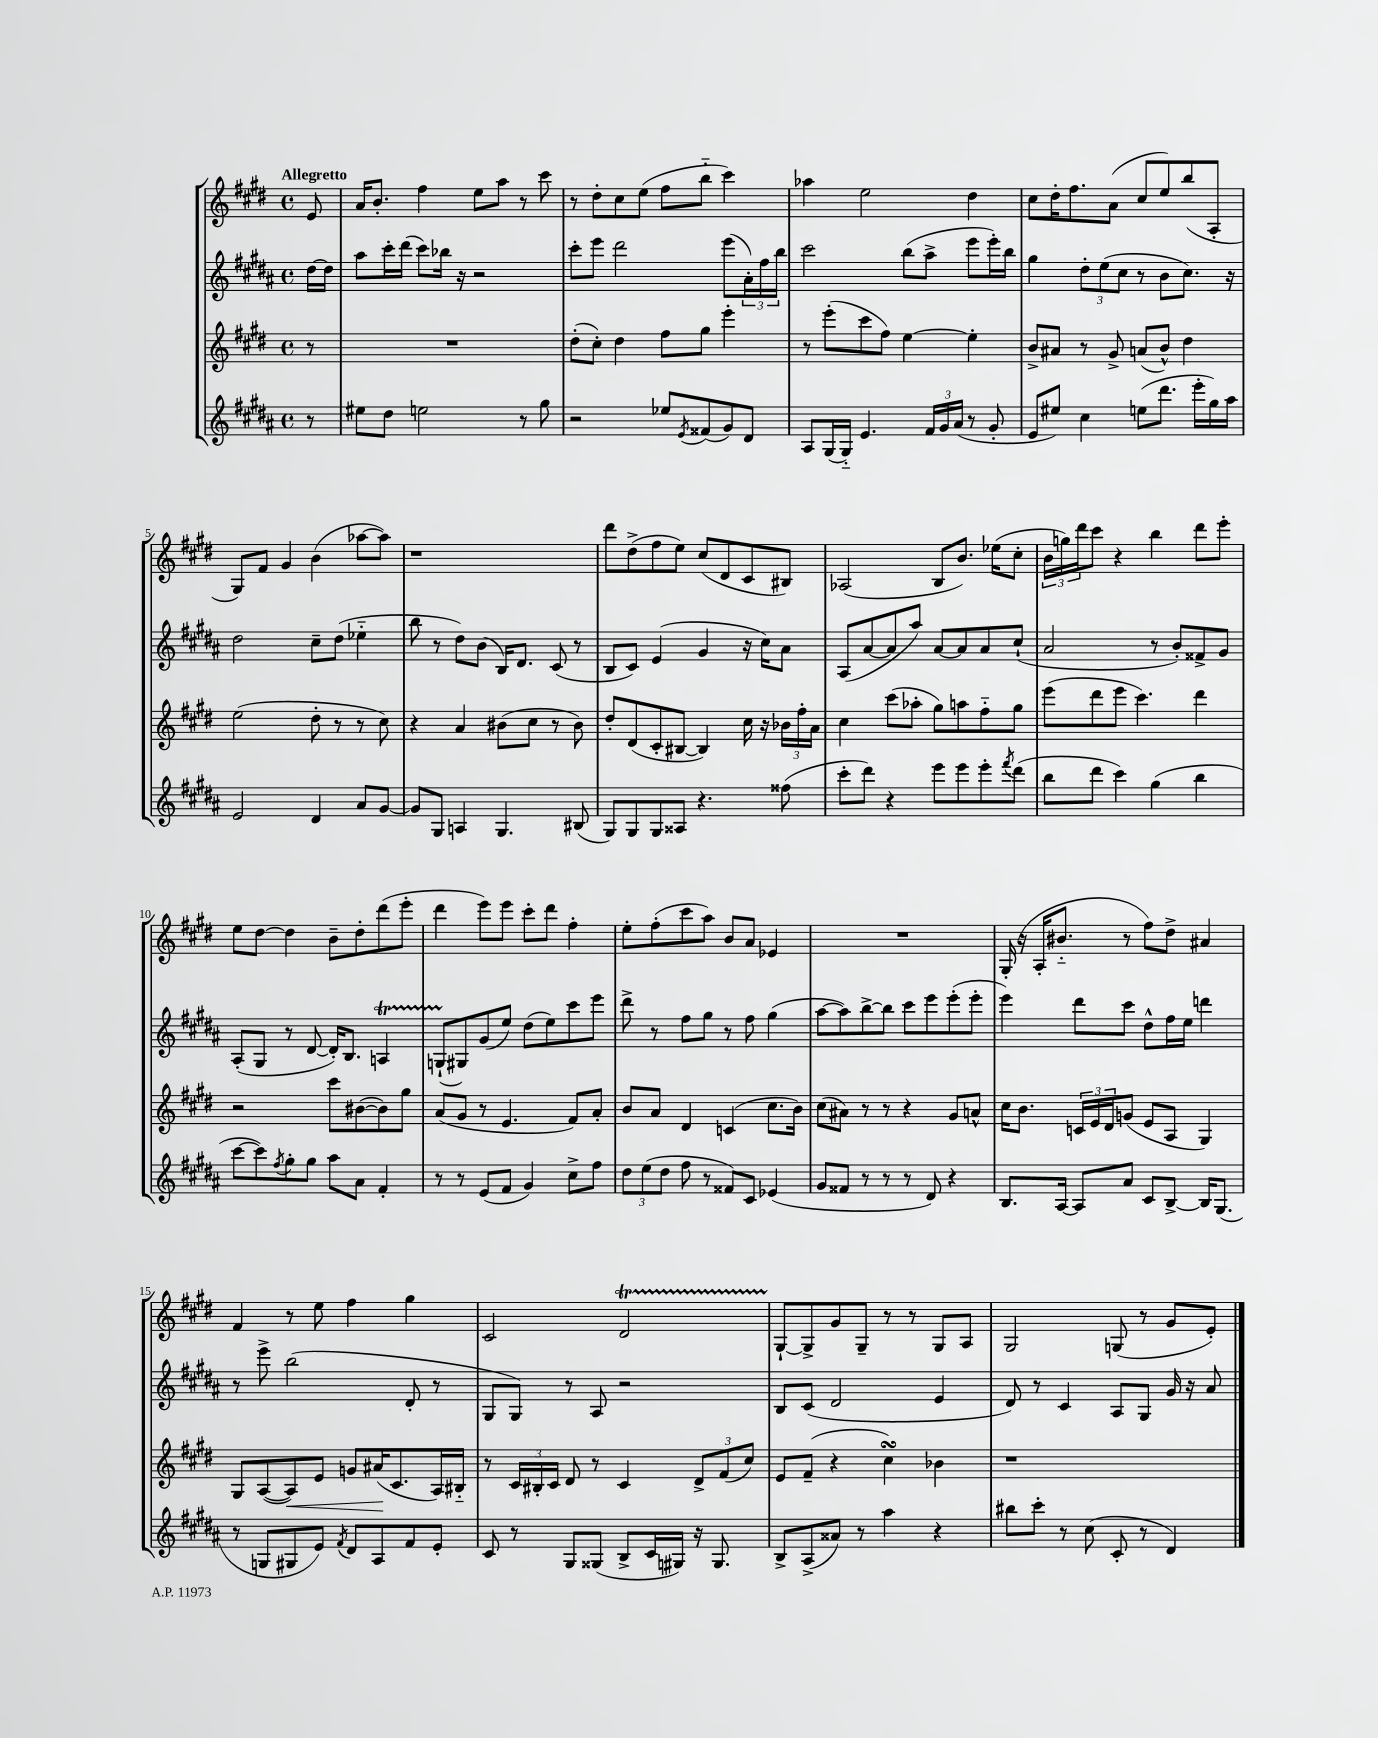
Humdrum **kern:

**kern	**kern	**dynam	**kern	**kern
*part4	*part3	*part3	*part2	*part1
*staff4	*staff3	*staff3	*staff2	*staff1
*clefG2	*clefG2	*	*clefG2	*clefG2
*k[f#c#g#d#a#]	*k[f#c#g#d#]	*	*k[f#c#g#d#a#]	*k[f#c#g#d#]
*M4/4	*M4/4	*	*M4/4	*M4/4
*met(c)	*met(c)	*	*met(c)	*met(c)
=	=	=	=	=
!	!	!	!	!LO:TX:a:B:t=Allegretto
8r	8r	.	[16dd#\LL	8e/
.	.	.	16dd#\JJ]	.
=1	=1	=1	=1	=1
8ee#X\L	1r	.	8aa#\L	16a/KL
.	.	.	.	8.b'/J
8dd#\J	.	.	16ccc#'\L	.
.	.	.	(16ddd#\JJ	.
2een\	.	.	8ccc#\L)	4ff#\
.	.	.	16bb-X\Jk	.
.	.	.	16r	.
.	.	.	2r	8ee\L
.	.	.	.	8aa\J
8r	.	.	.	8r
8gg#\	.	.	.	8ccc#\
=2	=2	=2	=2	=2
2r	(8dd#'\L	.	8ccc#'\L	8r
.	8cc#'\J)	.	8eee\J	8dd#'\L
.	4dd#\	.	2ddd#\	8cc#\
.	.	.	.	(8ee\J
8ee-X/L	8ff#\L	.	.	8ff#\L
8qe/	.	.	.	.
(8f##X/	8gg#\J	.	.	8bb\J
8g#/)	4eee'\	.	(8eee\L	4ccc#\)
8d#/J	.	.	24a#'\L)	.
.	.	.	24ff#\	.
.	.	.	24bb\JJ	.
=3	=3	=3	=3	=3
8A#/L	8r	.	2ccc#\	4aa-X\
(16G#/L	(8eee'\L	.	.	.
16G#/JJ)	.	.	.	.
4.e/	8ccc#\	.	.	2ee\
.	8ff#\J)	.	.	.
.	[4ee\	.	(8bb\L	.
24f#/LL	.	.	8aa#^\J	.
24g#/	.	.	.	.
(24a#/JJ	.	.	.	.
8r	4ee'\]	.	8eee\L	4dd#\
8g#'/	.	.	16eee'\L)	.
.	.	.	16bb\JJ	.
=4	=4	=4	=4	=4
8e/L	8b^/L	.	4gg#\	8cc#\L
8ee#X/J)	8a#X/J	.	.	16dd#'\K
.	.	.	.	8.ff#\
4cc#\	8r	.	12dd#'\L	.
.	.	.	(12ee\	.
.	8g#^/	.	.	(8a\J
.	.	.	12cc#\J	.
(8een\L	(8an/L	.	8r	8cc#/L
8.ddd#\J	8b^^/J)	.	8b\L	8ee/)
.	4dd#\	.	8.cc#\J)	(8bb/
16eee'\LL	.	.	.	.
16gg#\)	.	.	.	8A'/J
16aa#\JJ	.	.	16r	.
!!LO:LB:g=z
=5	=5	=5	=5	=5
2e/	(2ee\	.	2dd#\	8G#/L)
.	.	.	.	8f#/J
.	.	.	.	4g#/
4d#/	8dd#'\	.	8cc#~\L	(4b\
.	8r	.	(8dd#\J	.
8a#/L	8r	.	4ee-X\	[8aa-X\L
[8g#/J	8cc#\)	.	.	8aa-\J])
=6	=6	=6	=6	=6
8g#/L]	4r	.	8bb\	1r
8G#/J	.	.	8r	.
4An/	4a/	.	8dd#\L)	.
.	.	.	(8b\J	.
4.G#/	(8b#X\L	.	16B/KL)	.
.	.	.	8.d#/J	.
.	8cc#\J	.	.	.
.	8r	.	(8c#/	.
(8B#X/	8b#\)	.	8r	.
=7	=7	=7	=7	=7
8G#/L)	8dd#'/L	.	8B/L	8ddd#\L
8G#/	(8d#/	.	8c#/J)	(8dd#^\
8G#/	8c#'/	.	(4e/	8ff#\
8A##X/J	[8B#X/J	.	.	8ee\J)
4.r	4B#/])	.	4g#/	(8cc#/L
.	.	.	.	8d#/
.	16cc#\	.	16r	8c#/
.	16r	.	16cc#\KL)	.
(8ff##X\	24b-X\LL	.	8a#\J	8B#X/J)
.	24ff#'\	.	.	.
.	24a\JJ	.	.	.
=8	=8	=8	=8	=8
8ccc#'\L	4cc#\	.	(8A#/L	(2A-X/
8ddd#\J)	.	.	[8a#/	.
4r	(8ccc#\L	.	8a#/]	.
.	8aa-X'\J	.	8aa#/J)	.
8eee\L	8gg#\L)	.	[8a#/L	8B/L
8eee\	8aan\	.	8a#/]	8.b/J)
8eee'\	8ff#\	.	8a#/	.
.	.	.	.	(16ee-X\KL
8qfff#/	.	.	.	.
(8ddd#\J	8gg#\J	.	(8cc#`/J	8cc#'\J
=9	=9	=9	=9	=9
8bb\L	(8eee\L	.	2a#/	24b\LL
.	.	.	.	24ggn\)
.	.	.	.	24ddd#\J
8ddd#\J	8ddd#\	.	.	8ccc#\J
4ccc#\)	8eee\J	.	.	4r
.	4.ccc#\)	.	.	.
(4gg#\	.	.	8r	4bb\
.	.	.	8b'/L)	.
4bb\	4ddd#\	.	8f##X^/	8ddd#\L
.	.	.	8g#/J	8eee'\J
!!LO:LB:g=z
=10	=10	=10	=10	=10
[8ccc#\L	2r	.	(8A#'/L	8ee\L
8ccc#\])	.	.	8G#/J	[8dd#\J
8qff#/	.	.	.	.
8gg#'\	.	.	8r	4dd#\]
8gg#\J	.	.	[8d#/	.
8aa#\L	8ccc#\L	.	16d#'/KL])	8b~\L
.	.	.	8.B/J	.
8a#\J	([8b#X\	.	.	8dd#'\
4f#'/	8b#\])	.	4AnT/	(8ddd#\
.	8gg#\J	.	.	8eee'\J
=11	=11	=11	=11	=11
8r	(8a/L	.	(8GnTTT`/L	4ddd#\
8r	8g#/J	.	8G#X/)	.
(8e/L	8r	.	(8g#/	8eee\L)
8f#/J	4.e/	.	8ee/J)	8eee\J
4g#/)	.	.	(8dd#\L	8ccc#'\L
.	.	.	8ee\)	8ddd#\J
8cc#^\L	8f#/L)	.	8ccc#\	4ff#'\
8ff#\J	8a'/J	.	8eee\J	.
=12	=12	=12	=12	=12
12dd#\L	8b/L	.	8ddd#^\	8ee'\L
(12ee\	.	.	.	.
.	8a/J	.	8r	(8ff#'\
12dd#\J	.	.	.	.
8ff#\	4d#/	.	8ff#\L	8ccc#\
8r	.	.	8gg#\J	8aa\J)
8f##X/L)	(4cn/	.	8r	8b/L
8c#/J	.	.	8ff#\	8a/J
(4e-X/	8.cc#\L	.	(4gg#\	4e-X/
.	16b\Jk)	.	.	.
=13	=13	=13	=13	=13
8g#/L	(8cc#\L	.	[8aa#\L	1r
8f##X/J	8a#X\J)	.	8aa#\])	.
8r	8r	.	[8bb^\	.
8r	8r	.	8bb\J]	.
8r	4r	.	8ccc#\L	.
8d#/)	.	.	8eee\	.
4r	8g#/L	.	(8eee'\	.
.	8an^^/J	.	8eee'\J	.
=14	=14	=14	=14	=14
8.B/L	16cc#\KL	.	4eee\)	(16G#'/
.	8.b\J	.	.	16r
.	.	.	.	16A'/KL
[16A#/Jk	.	.	.	8.b#X/J
8A#/L]	24cn/LL	.	8ddd#\L	.
.	24e/	.	.	.
.	24d#/J	.	.	.
8a#/J	(8gn/J	.	8ccc#\J	8r
8c#/L	8e/L	.	8dd#^^\L	8ff#\L)
[8B^/J	8A/J	.	16ff#\L	8dd#^\J
.	.	.	16ee\JJ	.
16B/KL]	4G#/)	.	4dddn\	4a#X/
(8.G#/J	.	.	.	.
!!LO:LB:g=z
=15	=15	=15	=15	=15
8r	8G#/L	.	8r	4f#/
8Gn/L	([8A/	.	8eee^\	.
!	!	!LO:HP:b	!	!
8G#X/	8A/])	<	(2bb\	8r
8e/J)	8e/J	.	.	8ee\
8qf#/	.	.	.	.
8d#/L	8gn/L	.	.	4ff#\
8A#/	(16a#X/K	.	.	.
.	8.c#/	[	.	.
8f#/	.	.	8d#'/	4gg#\
8e'/J	16A/L)	.	8r	.
.	16B#X/JJ	.	.	.
=16	=16	=16	=16	=16
8c#/	8r	.	8G#/L	2c#/
8r	24c#/LL	.	8G#/J)	.
.	24B#X'/	.	.	.
.	24c#/JJ	.	.	.
8G#/L	8d#/	.	8r	.
(8G##X/J	8r	.	8A#/	.
8B^/L	4c#/	.	2r	2d#t/
16c#/L	.	.	.	.
16G#X/JJ)	.	.	.	.
16r	12d#^/L	.	.	.
8.G#/	.	.	.	.
.	(12f#/	.	.	.
.	12cc#/J)	.	.	.
=17	=17	=17	=17	=17
8B^/L	8e/L	.	8B/L	[8G#`/L
(8A#^/	(8f#~/J	.	(8c#/J	8G#^/]
8a##X/J)	4r	.	2d#/	8g#/
8r	.	.	.	8G#~/J
4aa#\	4cc#sSSS\)	.	.	8r
.	.	.	.	8r
4r	4b-X\	.	4e/	8G#/L
.	.	.	.	8A/J
=18	=18	=18	=18	=18
8bb#X\L	1r	.	8d#/)	2G#/
8ccc#'\J	.	.	8r	.
8r	.	.	4c#/	.
(8cc#\	.	.	.	.
8c#'/	.	.	8A#/L	(8Gn/
8r	.	.	8G#/J	8r
4d#/)	.	.	16g#/	8g#/L
.	.	.	16r	.
.	.	.	8a#/	8e'/J)
==	==	==	==	==
*-	*-	*-	*-	*-
